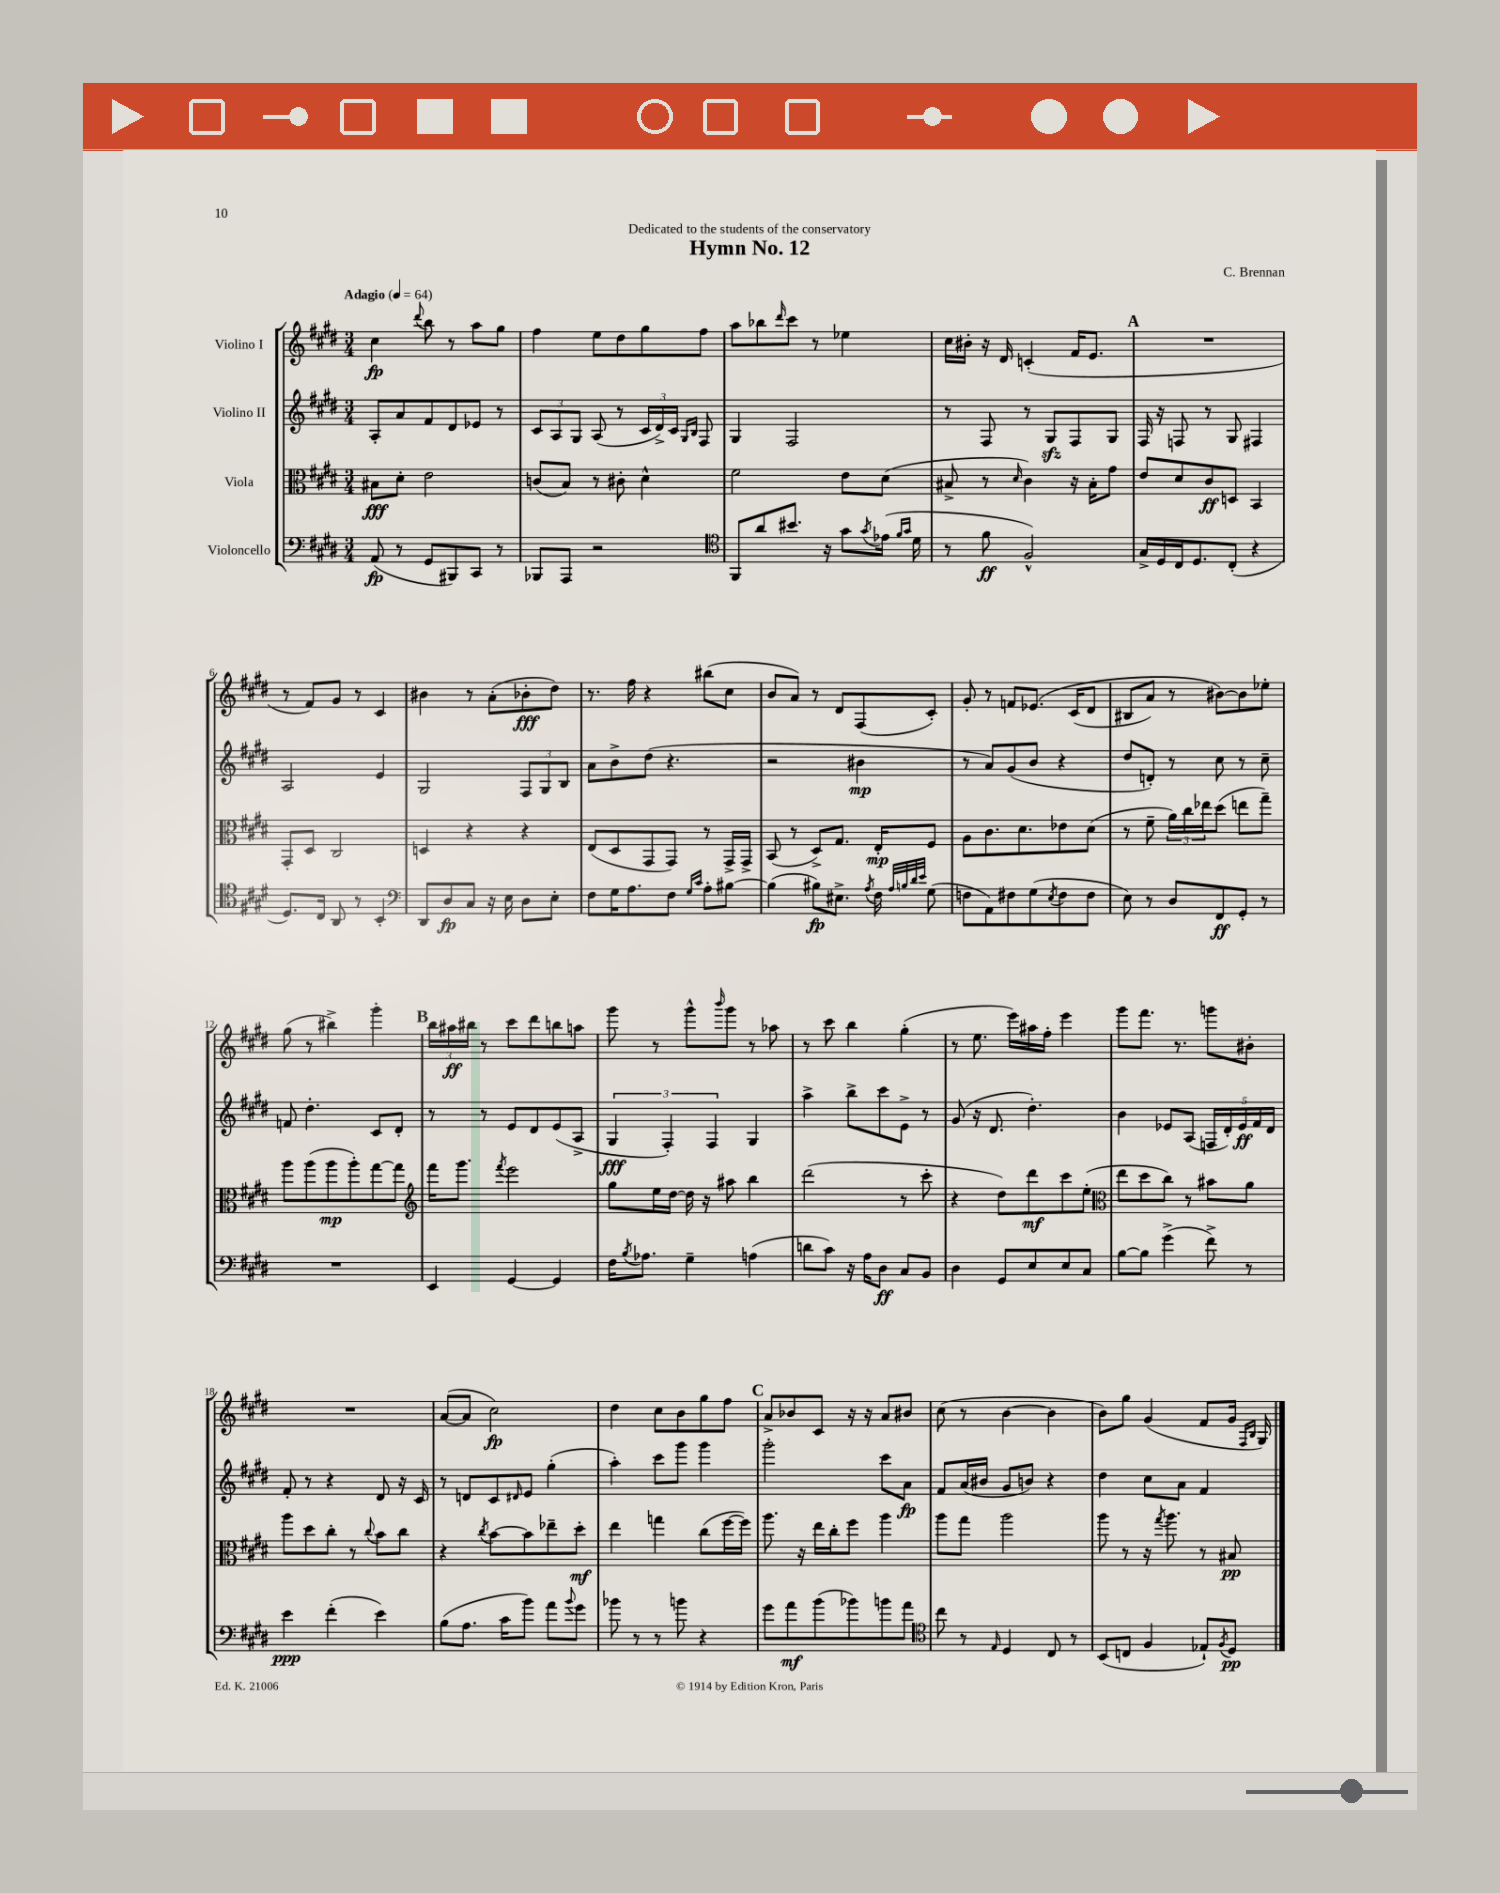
\header { title = "Hymn No. 12" composer = "C. Brennan" dedication = "Dedicated to the students of the conservatory" }
<<
\new StaffGroup <<
\new Staff = "s0" \with { instrumentName = "Violino I" } {
    \clef treble \key e \major \numericTimeSignature \time 3/4 \tempo "Adagio" 4 = 64
    cis''4\fp \appoggiatura { dis'''8 } b''8 r8 a''8 gis''8 |
    fis''4 e''8 dis''8 gis''8 fis''8 |
    a''8 bes''8 \grace { dis'''16 } cis'''8 r8 ees''4 |
    cis''16 bis'16-. r16 dis'16 c'4-.( fis'16 e'8. |
    \mark \markup { \bold "A" } R2. |
    r8 fis'8) gis'8 r8 cis'4 |
    bis'4 r8 a'8-.( bes'8-.\fff dis''8) |
    r8. fis''16 r4 bis''8( cis''8 |
    b'8 a'8) r8 dis'8 fis8( cis'8-.) |
    gis'8-. r8 f'8 ees'8.\( cis'16( dis'8 |
    bis8 a'8) r8 bis'8~\) bis'8 ees''8-. |
    gis''8( r8 bis''4->) gis'''4-. |
    \mark \markup { \bold "B" } \tuplet 3/2 { b''16 ais''16\ff bis''16 } r8 cis'''8 dis'''8 b''8 a''8 |
    gis'''8 r8 gis'''8-^ \grace { b'''16 } gis'''8 r8 aes''8 |
    r8 cis'''8 b''4 gis''4-.( |
    r8 e''8. e'''16) ais''16 fis''16-. e'''4 |
    gis'''8 fis'''8. r8. g'''8 bis'8-. |
    R2. |
    a'8~( a'8 cis''2\fp) |
    dis''4 cis''8 b'8 gis''8 fis''8 |
    \mark \markup { \bold "C" } a'8-> bes'8 cis'8 r16 r16 a'8 bis'8 |
    cis''8( r8 b'4~ b'4 |
    b'8) gis''8 gis'4( fis'8 gis'16 \grace { fis16 b16 } gis16) \bar "|." |
}
\new Staff = "s1" \with { instrumentName = "Violino II" } {
    \clef treble \key e \major \numericTimeSignature \time 3/4
    a8-. a'8 fis'8 dis'8 ees'8 r8 |
    \tuplet 3/2 { cis'8 a8 gis8 } a8( r8 \tuplet 3/2 { cis'16 dis'16->) cis'16 } \grace { gis16 b16 } fis8 |
    gis4 fis2 |
    r8 fis8 r8 gis8\sfz fis8 gis8 |
    \mark \markup { \bold "A" } fis16 r16 f8 r8 gis8 fis4 |
    a2 e'4 |
    gis2 \tuplet 3/2 { fis8 gis8 b8 } |
    a'8 b'8-> dis''8( r4. |
    r2 bis'4\mp |
    r8 a'8) gis'8( b'8 r4 |
    dis''8 d'8-.) r8 cis''8 r8 cis''8-- |
    f'8 dis''4.-. cis'8 dis'8-. |
    \mark \markup { \bold "B" } r8 r8 e'8 dis'8 e'8( a8-> |
    \tuplet 3/2 { gis4\fff fis4-.) fis4 } gis4 |
    a''4-> b''8-> cis'''8 e'8-> r8 |
    gis'8( r16 dis'8. dis''4.-.) |
    b'4 ees'8 a8( \tuplet 5/4 { f16 dis'16-.) ees'16\ff fis'16 dis'16 } |
    fis'8-. r8 r4 dis'8 r16 cis'16 |
    r8 d'8 cis'8 \grace { dis'16 } e'8 gis''4-.( |
    a''4-.) cis'''8 gis'''8 gis'''4 |
    \mark \markup { \bold "C" } gis'''2-. cis'''8 a'8\fp |
    fis'8 a'16( bis'16 gis'8 b'8) r4 |
    dis''4 cis''8 a'8 fis'4 \bar "|." |
}
\new Staff = "s2" \with { instrumentName = "Viola" } {
    \clef alto \key e \major \numericTimeSignature \time 3/4
    bis8\fff dis'8-. e'2 |
    c'8( b8) r8 cis'8-. dis'4-^ |
    fis'2 e'8 dis'8( |
    bis8-> r8 \grace { dis'16 } cis'4) r16 bis16-. gis'8 |
    \mark \markup { \bold "A" } e'8 dis'8 cis'8\ff d8 b,4 |
    gis,8-. dis8 cis2 |
    d4 r4 r4 |
    e8( dis8 gis,8 gis,8) r8 gis,16-> gis,16-> |
    b,8( r8 dis8->) gis8. e16-.\mp fis8 |
    a8 cis'8. dis'8. ees'8 dis'8( |
    r8 fis'8-- \tuplet 3/2 { a'16) cis''16 ees''16 } dis''8( e''8 gis''8--) |
    a''8 a''8( a''8\mp a''8-.) gis''8~ gis''8 |
    \mark \markup { \bold "B" } \clef treble fis'''16 gis'''8. \acciaccatura { fis'''8 } e'''2 |
    gis''8 e''16 dis''16~ dis''16 r16 ais''8 b''4 |
    dis'''2( r8 cis'''8-. |
    r4 dis''8) dis'''8\mf cis'''8 e''8-.( |
    \clef alto e''8 dis''8 cis''8) r8 bis'8 a'8 |
    a''8 dis''8 cis''8-. r8 \appoggiatura { cis''8 } b'8 cis''8 |
    r4 \acciaccatura { cis''8 } b'8~ b'8 ees''8-- dis''8-.\mf |
    e''4 g''4 cis''8( fis''16~ fis''16) |
    \mark \markup { \bold "C" } a''8. r16 e''16 cis''16-. fis''8 a''4 |
    a''8 gis''8 a''2 |
    a''8 r8 r16 \acciaccatura { gis''8 } a''8. r8 bis8\pp \bar "|." |
}
\new Staff = "s3" \with { instrumentName = "Violoncello" } {
    \clef bass \key e \major \numericTimeSignature \time 3/4
    a,8\fp( r8 gis,8 bis,,8) cis,8 r8 |
    bes,,8 a,,8 r2 |
    \clef tenor fis,8 a'8 bis'8. r16 gis'8 \acciaccatura { gis'8 } ees'16( \grace { fis'16 gis'16 } dis'16 |
    r8 fis'8\ff fis2-^) |
    \mark \markup { \bold "A" } gis16-> dis16 cis16 dis8. cis8-.( r4 |
    dis8.) cis16 a,8 r8 b,4-. |
    \clef bass dis,8 dis8\fp cis8 r16 e16 dis8 e8-. |
    fis8 gis16 a8. fis8 \grace { gis16 cis'16 } a8-. bis8~ |
    bis4( bis8\fp) eis8.-> \acciaccatura { a8 } fis16 \grace { a32 b32 dis'32 e'32 } gis8( |
    f8 a,8) fis8 gis8( \acciaccatura { e8 } fis8 fis8 |
    e8) r8 dis8 fis,8\ff gis,8-. r8 |
    R2. |
    \mark \markup { \bold "B" } e,4 gis,4~ gis,4 |
    fis16 \acciaccatura { b8 } aes8. gis4-- a4( |
    d'8 cis'8) r16 a16 dis8\ff cis8 b,8 |
    dis4 gis,8 e8 e8 cis8 |
    b8~ b8 gis'4->( fis'8->) r8 |
    e'4\ppp fis'4-.( e'4) |
    b8( a8. cis'16 b'8) a'8 \appoggiatura { b'8 } gis'8 |
    bes'8 r8 r8 b'8 r4 |
    \mark \markup { \bold "C" } gis'8 a'8\mf b'8( bes'8) b'8 a'8 |
    \clef tenor cis''8 r8 \grace { e16 } dis4 cis8 r8 |
    b,8( c8 fis4 ees8-!) \acciaccatura { fis8 } dis8\pp \bar "|." |
}
>>
>>
